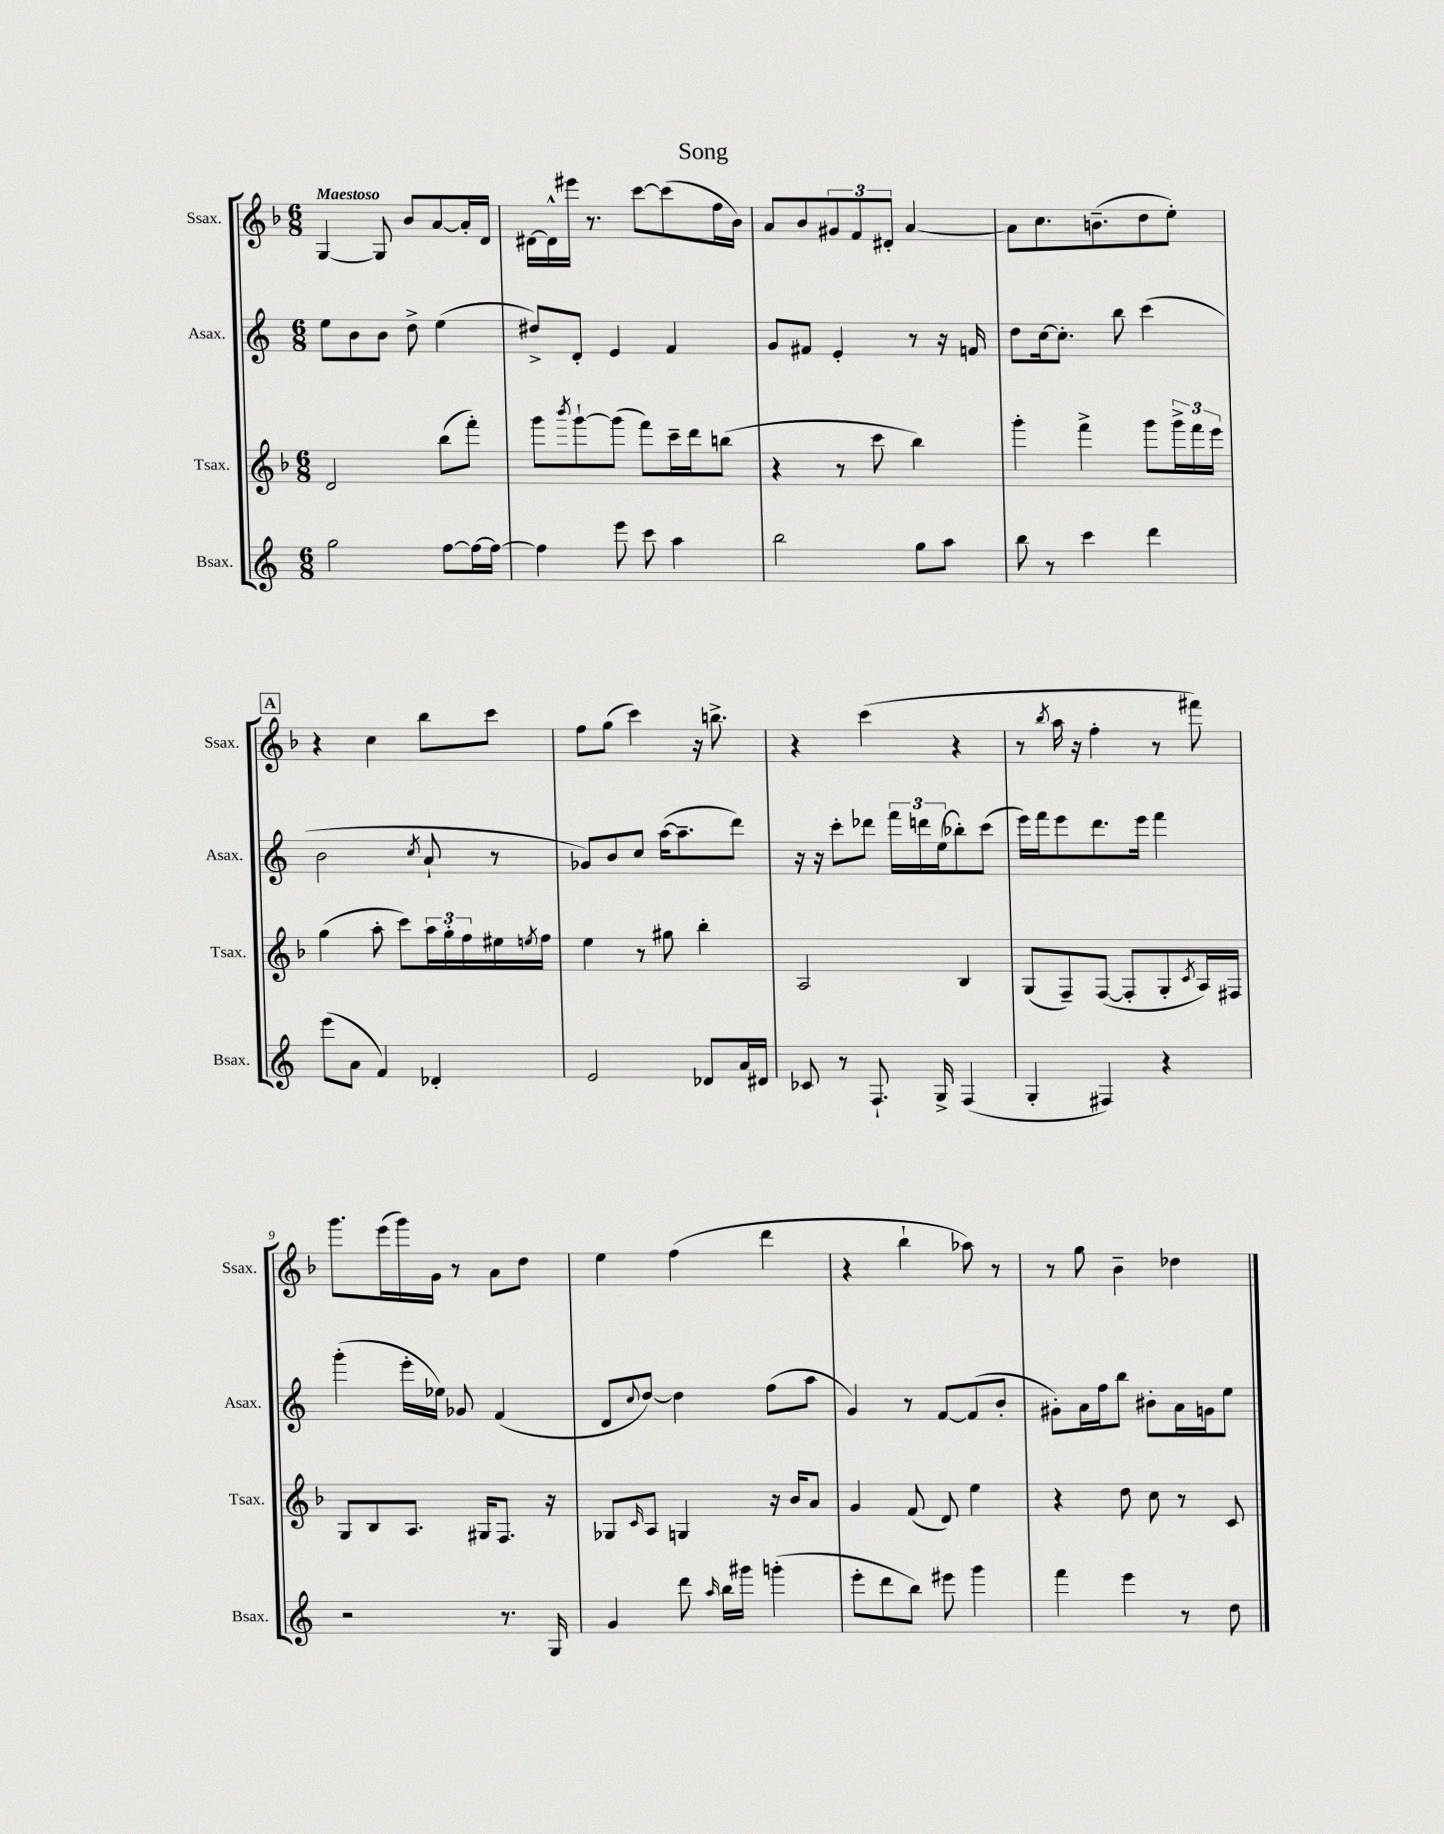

**kern	**kern	**kern	**kern
*part4	*part3	*part2	*part1
*staff4	*staff3	*staff2	*staff1
*I"Bsax.	*I"Tsax.	*I"Asax.	*I"Ssax.
*I'Bsax.	*I'Tsax.	*I'Asax.	*I'Ssax.
*clefG2	*clefG2	*clefG2	*clefG2
*k[]	*k[b-]	*k[]	*k[b-]
*M6/8	*M6/8	*M6/8	*M6/8
=1	=1	=1	=1
!	!	!	!LO:TX:a:B:t=Maestoso
2gg\	2d/	8ee\L	[4G/
.	.	8b\	.
.	.	8b\J	8G/]
.	.	8dd^\	8b-/L
[8ff\L	(8bb-\L	(4ee\	[8a/
16ff\L_	8fff'\J)	.	16a'/L]
16ff\JJ_	.	.	16d/JJ
=2	=2	=2	=2
4ff\]	8ggg\L	8dd#X^/L)	[16d#X\LL
.	.	.	16d#^^\]
.	8qbbb-/	.	.
.	[8ggg`\	8d'/J	16eee#X\JJ
.	.	.	8.r
8eee\	(8ggg\J]	4e/	.
8ccc\	8fff\L)	.	[8ccc\L
4aa\	16ccc~\L	4f/	(8ccc\]
.	16ddd\J	.	.
.	(8bbn\J	.	16ff\L
.	.	.	16b-\JJ)
=3	=3	=3	=3
2bb\	4r	8g/L	8a/L
.	.	8f#X/J	8b-/
.	8r	4e'/	12g#X/
.	.	.	12f/
.	8ccc\	.	.
.	.	.	12d#X'/J
8gg\L	4bb-\)	8r	[4a/
8aa\J	.	16r	.
.	.	16fn/	.
=4	=4	=4	=4
8bb\	4ggg'\	8dd\L	8a\L]
8r	.	[16cc\k	8.cc\
.	.	8.cc'\J]	.
4ccc\	4fff^\	.	.
.	.	.	(8.bn~\
.	.	8bb\	.
4ddd\	8ggg\L	(4ccc\	8dd\
.	24ggg^\L	.	8ee'\J)
.	24fff\	.	.
.	24eee\JJ	.	.
!!LO:LB:g=z
!!LO:REH:place=s1:t=A
=5	=5	=5	=5
(8eee\L	(4gg\	2b\	4r
8a\J	.	.	.
4f/)	8aa'\	.	4cc\
.	8ccc\L)	.	.
.	.	8qcc/	.
4d-X'/	24aa\L	8a`/	8bb-\L
.	24gg'\	.	.
.	24ff\	.	.
.	16ee#X\	8r	8ccc\J
.	8qeen/	.	.
.	16ff\JJ	.	.
=6	=6	=6	=6
2e/	4ee\	8g-X/L)	8ff\L
.	.	8b/	(8gg\J
.	8r	8cc/J	4ccc\)
.	8gg#X\	([16aa\KL	.
.	.	8.aa~\]	.
8d-X/L	4bb-'\	.	16r
.	.	.	8.bbn^\
16a/L	.	8ddd\J)	.
16d#X/JJ	.	.	.
=7	=7	=7	=7
8c-X/	2A/	16r	4r
.	.	16r	.
8r	.	8ccc'\L	.
8.F`/	.	8ddd-X\J	(4ccc\
.	.	24fff\LL	.
.	.	24dddn\	.
16G^/	.	.	.
.	.	(24ee\J	.
(4F/	4B-/	8bb-X'\)	4r
.	.	(8ccc\J	.
=8	=8	=8	=8
4G'/	(8G/L	16eee\LL)	8r
.	.	16fff\J	.
.	.	.	8qbb-/
.	8F~/)	8eee\	16aa\
.	.	.	16r
4F#X/)	([8F/J	8.ddd\	4ff'\
.	8F'/L]	.	.
.	.	16eee\Jk	.
4r	8G'/	4fff\	8r
.	8qc/	.	.
.	16A/L)	.	8fff#X\)
.	16F#X/JJ	.	.
!!LO:LB:g=z
=9	=9	=9	=9
2r	8G/L	(4ggg'\	8.ggg\L
.	8B-/	.	.
.	.	.	(16eee\L
.	8.A/J	16eee'\LL	16ggg\)
.	.	16ee-X\JJ)	16g\JJ
.	.	8g-X/	8r
.	16G#X/KL	.	.
8.r	8.F/J	(4f/	8a\L
.	.	.	8dd\J
16G/	16r	.	.
=10	=10	=10	=10
4g/	8G-X/L	8d/L	4ee\
.	16qqc/	8qqcc/	.
.	8A/J	[8dd/J)	.
8ddd\	4Gn/	4dd\]	(4ff\
16qqaa/	.	.	.
16bb\LL	.	.	.
16ggg#X\JJ	.	.	.
(4gggn'\	16r	(8ff\L	4ddd\
.	16b-/KL	.	.
.	8a/J	8aa\J	.
=11	=11	=11	=11
8eee'\L	4g/	4g/)	4r
8ddd\	.	.	.
8bb\J)	(8f/	8r	4bb-`\
8eee#X\	8d/)	[8f/L	.
4ggg\	4ee\	(8f/]	8aa-X\)
.	.	8b'/J	8r
=12	=12	=12	=12
4fff\	4r	8g#X'\L)	8r
.	.	16a\L	8gg\
.	.	16ff\J	.
4eee\	8dd\	8bb\J	4b-~\
.	8cc\	8b#X'\L	.
8r	8r	16a\L	4dd-X\
.	.	16gn\J	.
8dd\	8c/	8ee\J	.
==	==	==	==
*-	*-	*-	*-
